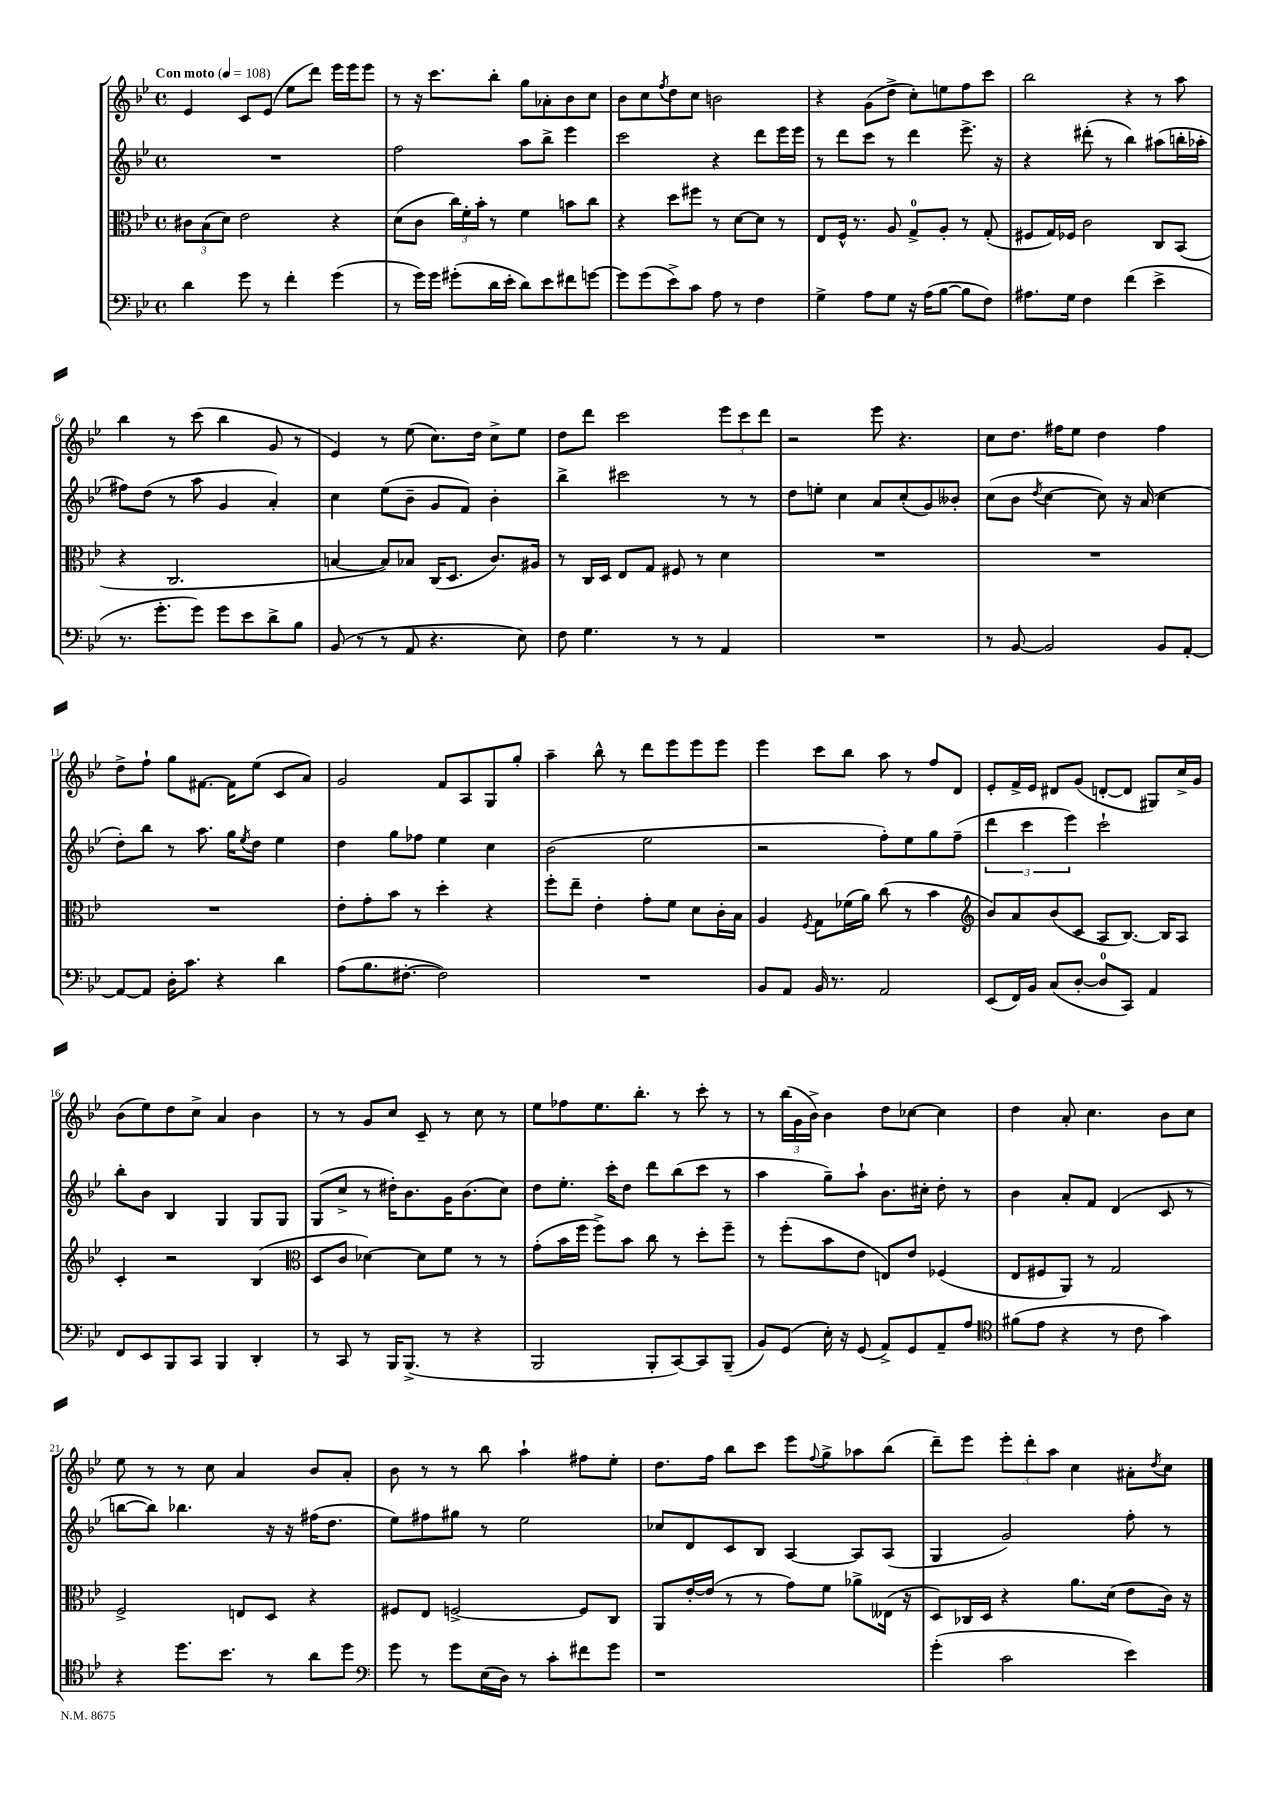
<<
\new StaffGroup <<
\new Staff = "s0" {
    \clef treble \key bes \major \defaultTimeSignature \time 4/4 \tempo "Con moto" 4 = 108
    ees'4 c'8 ees'8( ees''8 d'''8) ees'''16 ees'''16 ees'''8 |
    r8 r16 c'''8. bes''8-. g''8 aes'8-. bes'8 c''8 |
    bes'8 c''8 \acciaccatura { f''8 } d''8 c''8 b'2 |
    r4 g'8( d''8-> c''8-.) e''8 f''8 c'''8 |
    bes''2 r4 r8 a''8 |
    bes''4 r8 c'''8( bes''4 g'8 r8 |
    ees'4) r8 ees''8( c''8.) d''16 c''8-> ees''8 |
    d''8 d'''8 c'''2 \tuplet 3/2 { ees'''8 c'''8 d'''8 } |
    r2 ees'''8 r4. |
    c''8 d''8. fis''16 ees''8 d''4 fis''4 |
    d''8-> f''8-! g''8 fis'8.~ fis'16 ees''8( c'8 a'8) |
    g'2 f'8 a8 g8 g''8-. |
    a''4-- bes''8-^ r8 d'''8 ees'''8 ees'''8 ees'''8 |
    ees'''4 c'''8 bes''8 a''8 r8 f''8 d'8 |
    ees'8-. f'16-> ees'16 dis'8 g'8( d'8~-. d'8 gis8) c''16-> g'16 |
    bes'8( ees''8) d''8 c''8-> a'4 bes'4 |
    r8 r8 g'8 c''8 c'8-- r8 c''8 r8 |
    ees''8 fes''8 ees''8. bes''8.-. r8 c'''8-. r8 |
    r8 \tuplet 3/2 { bes''16( g'16 bes'16->) } bes'4 d''8 ces''8~ ces''4 |
    d''4 a'8-. c''4. bes'8 c''8 |
    ees''8 r8 r8 c''8 a'4 bes'8 a'8-. |
    bes'8 r8 r8 bes''8 a''4-! fis''8 ees''8-. |
    d''8. f''16 bes''8 c'''8 ees'''8 \appoggiatura { f''8 } g''8-> aes''8 bes''8( |
    d'''8--) ees'''8 \tuplet 3/2 { ees'''8-. d'''8-. a''8 } c''4 ais'8-. \acciaccatura { d''8 } c''8 \bar "|." |
}
\new Staff = "s1" {
    \clef treble \key bes \major \defaultTimeSignature \time 4/4
    R1 |
    f''2 a''8 bes''8-> ees'''4 |
    c'''2 r4 d'''8 ees'''16 ees'''16 |
    r8 d'''8 c'''8 r8 d'''4 ees'''8.-> r16 |
    r4 dis'''8-.( r8 bes''4) ais''8( b''16-. aes''16-. |
    fis''8) d''8( r8 a''8 g'4 a'4-.) |
    c''4 ees''8( bes'8-- g'8 f'8) bes'4-. |
    bes''4-> cis'''2 r8 r8 |
    d''8 e''8-. c''4 a'8 c''8-.( g'8) beses'8-. |
    c''8( bes'8 \acciaccatura { d''8 } c''4~ c''8) r16 a'16( c''4 |
    d''8-.) bes''8 r8 a''8. g''16 \acciaccatura { ees''8 } d''8 ees''4 |
    d''4 g''8 fes''8 ees''4 c''4 |
    bes'2( ees''2 |
    r2 f''8-.) ees''8 g''8 f''8--( |
    \tuplet 3/2 { d'''4 c'''4 ees'''4) } c'''2-! |
    bes''8-. bes'8 bes4 g4 g8 g8 |
    g8( c''8-> r8 dis''16-.) bes'8. g'16 bes'8.( c''8) |
    d''8 ees''8.-. c'''16-. d''8 d'''8 bes''8( c'''8 r8 |
    a''4 g''8--) a''8-! bes'8. cis''16-. d''8-. r8 |
    bes'4 a'8-. f'8 d'4( c'8 r8 |
    b''8~ b''8) bes''4. r16 r16 fis''16( d''8. |
    ees''8) fis''8 gis''8 r8 ees''2 |
    ces''8 d'8 c'8 bes8 a4~ a8 a8( |
    g4 g'2) f''8-. r8 \bar "|." |
}
\new Staff = "s2" {
    \clef alto \key bes \major \defaultTimeSignature \time 4/4
    \tuplet 3/2 { cis'8 bes8( d'8) } ees'2 r4 |
    d'8( c'8 \tuplet 3/2 { c''16) f'16-. bes'16-. } r8 f'4 b'8 c''8 |
    r4 d''8 fis''8 r8 d'8~ d'8 r8 |
    ees8 f16-^ r8. a8 g8-0-> a8-. r8 g8-.( |
    fis8 g16) fes16 c'2 c8 bes,8( |
    r4 c2. |
    b4~ b8) bes8 c16( d8. c'8.) ais16 |
    r8 c16 d16 ees8 g8 fis8 r8 d'4 |
    R1 |
    R1 |
    R1 |
    ees'8-. g'8-. bes'8 r8 d''4-. r4 |
    f''8-. ees''8-- ees'4-. g'8-. f'8 d'8 c'16-. bes16 |
    a4 \acciaccatura { f8 } g8 fes'16( a'16) c''8( r8 bes'4 |
    \clef treble bes'8) a'8 bes'8( c'8 a8 bes8.~) bes16 a8 |
    c'4-. r2 bes4( |
    \clef alto d8 c'8 des'4~) des'8 f'8 r8 r8 |
    g'8-.( bes'16 f''16 f''8->) bes'8 c''8 r8 d''8-. f''8-- |
    r8 f''8-.( bes'8 ees'8 e8) ees'8 fes4( |
    ees8 fis8 a,8) r8 g2 |
    f2-> e8 d8 r4 |
    fis8 ees8 f2~-> f8 c8 |
    a,8 ees'16~-. ees'16( r8 r8 g'8) f'8 aes'8-> eeses16( r16 |
    d8) ces16 d16 r4 a'8. d'16( ees'8 c'16) r16 \bar "|." |
}
\new Staff = "s3" {
    \clef bass \key bes \major \defaultTimeSignature \time 4/4
    d'4 g'8 r8 f'4-. g'4( |
    r8 g'16) g'16 gis'8-.( d'16 ees'16-. d'8) ees'8 fis'8 g'8~ |
    g'8 g'8( ees'8->) c'8 a8 r8 f4 |
    g4-> a8 g8 r16 a16( bes8~ bes8 f8) |
    ais8. g16 f4 f'4( ees'4-> |
    r8. g'8.-. g'8) g'8 ees'8 d'8-> bes8 |
    bes,8( r8 r8 a,8 r4. ees8) |
    f8 g4. r8 r8 a,4 |
    R1 |
    r8 bes,8~ bes,2 bes,8 a,8~-. |
    a,8~ a,8 d16-. c'8. r4 d'4 |
    a8( bes8. fis8.~-. fis2) |
    R1 |
    bes,8 a,8 bes,16 r8. a,2 |
    ees,8( f,16) bes,16 c8( d8~-. d8-0 c,8) a,4 |
    f,8 ees,8 bes,,8 c,8 bes,,4 d,4-. |
    r8 c,8 r8 bes,,16 bes,,8.->( r8 r4 |
    bes,,2 bes,,8-. c,8~) c,8 bes,,8--( |
    bes,8) g,8( ees16-.) r16 g,8( a,8->) g,8 a,8-- a8 |
    \clef tenor fis'8( ees'8 r4 r8 c'8 g'4) |
    r4 d''8. bes'8. r8 a'8 d''8 |
    \clef bass g'8 r8 g'8 ees16( d16) r8 c'8-. fis'8 g'8 |
    r1 |
    g'4-.( c'2 ees'4) \bar "|." |
}
>>
>>
